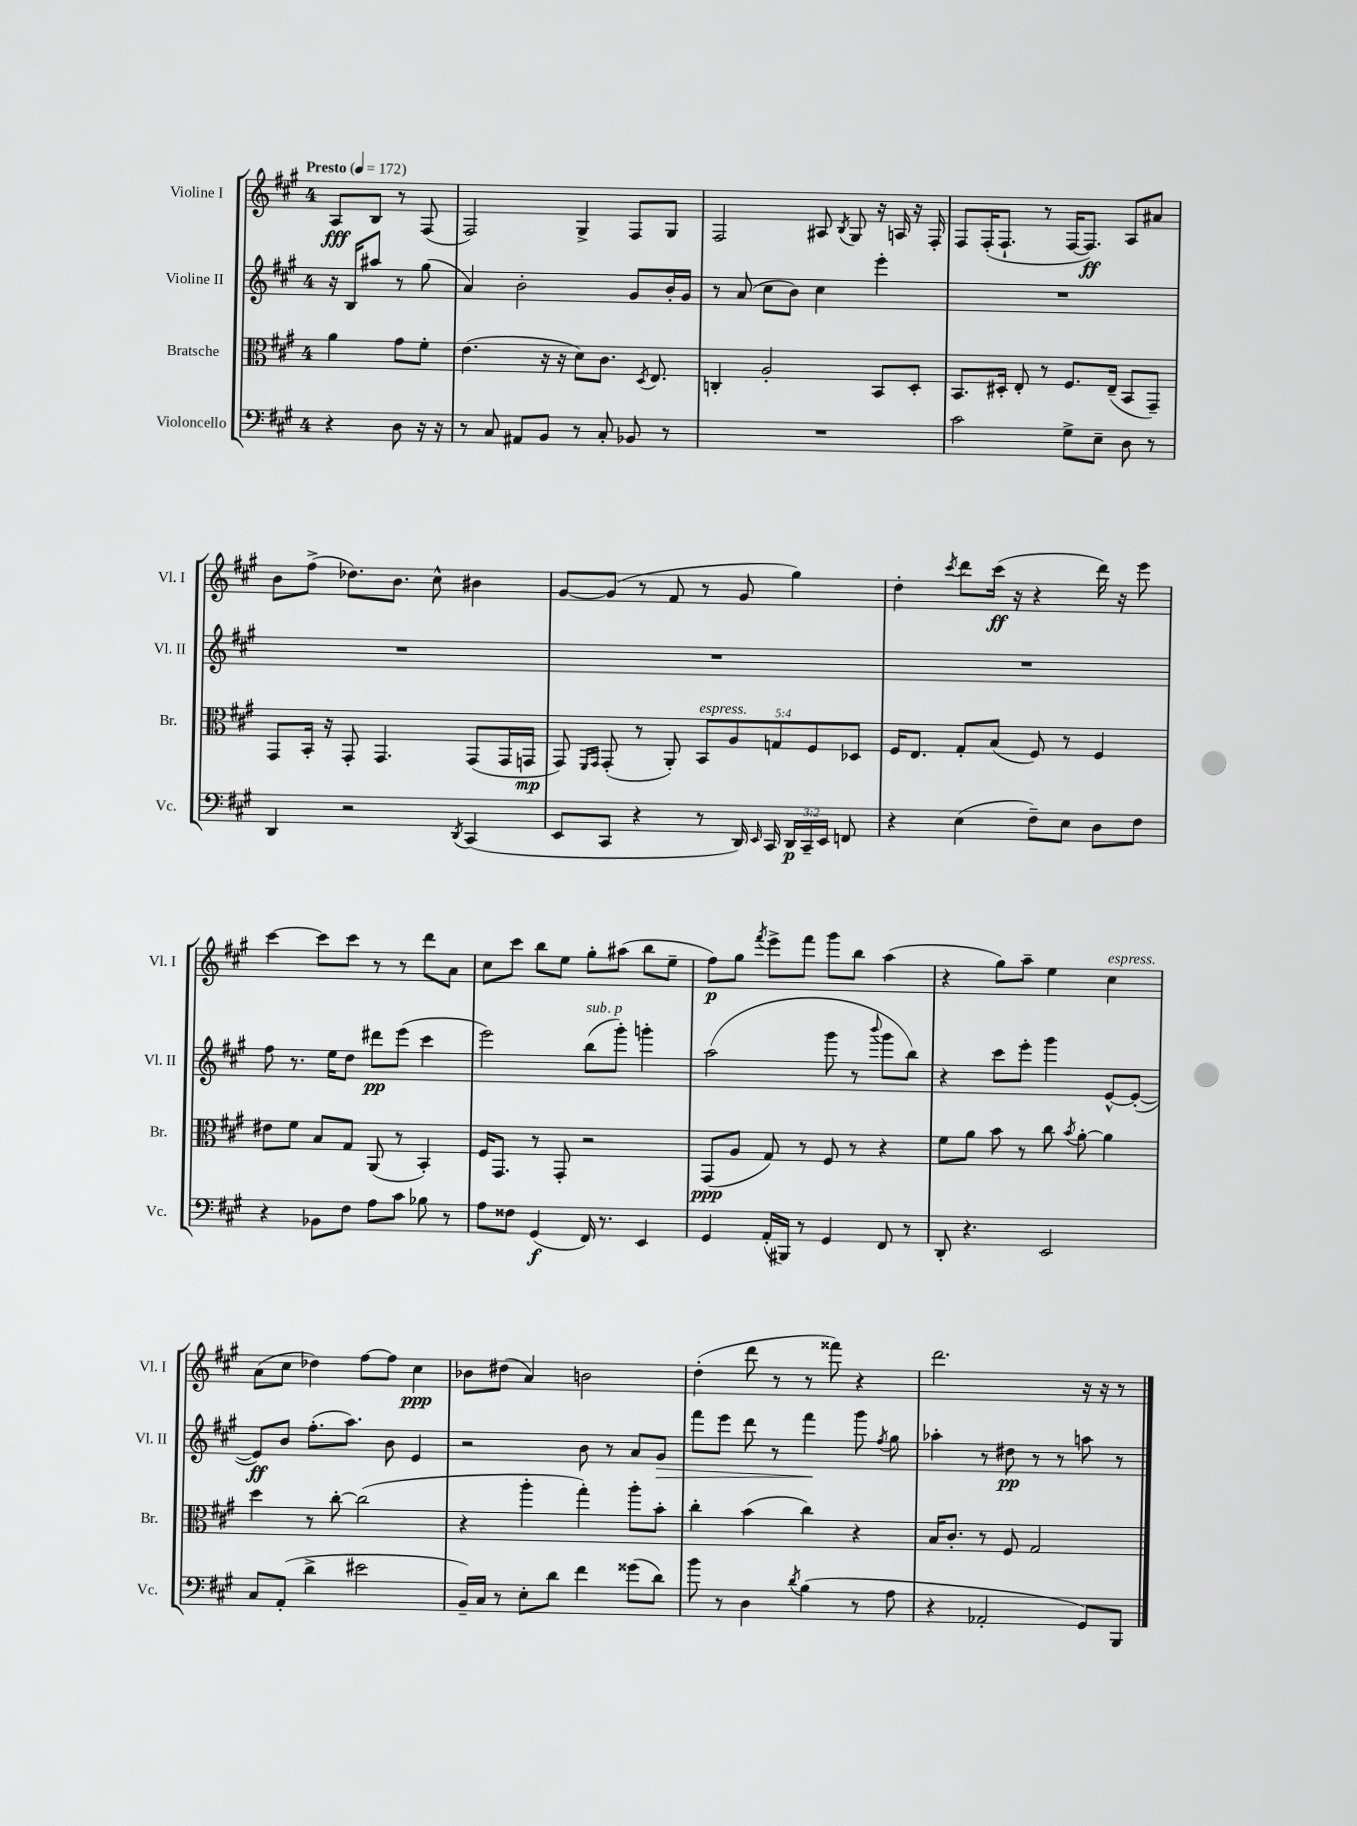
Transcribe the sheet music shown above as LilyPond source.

<<
\new StaffGroup <<
\new Staff = "s0" \with { instrumentName = "Violine I" shortInstrumentName = "Vl. I" } {
    \clef treble \key a \major \once \override Staff.TimeSignature.style = #'single-digit \time 4/4 \partial 2 \tempo "Presto" 4 = 172
    \autoBeamOff a8[\fff b8] r8 fis8( |
    fis2) gis4-> fis8[ gis8] |
    fis2 ais8 \acciaccatura { b8 } gis8 r16 a16 r16 fis16-. |
    fis8[ fis16-.( fis8.]-! r8 fis16[~ fis8.]\ff) a8[ ais'8] |
    b'8[ fis''8]->( des''8.[) b'8.] cis''8-^ bis'4 |
    gis'8[~ gis'8]( r8 fis'8 r8 gis'8 gis''4) |
    d''4-. \acciaccatura { cis'''8 } d'''8[ cis'''16]\ff( r16 r4 d'''16) r16 e'''8 |
    cis'''4~ cis'''8[ cis'''8] r8 r8 d'''8[ a'8] |
    cis''8[ cis'''8] b''8[ e''8] gis''8[-. ais''8]( b''8[ e''8]-- |
    fis''8[\p) gis''8] \acciaccatura { fis'''8 } e'''8[-> fis'''8] gis'''8[ b''8] a''4( |
    r4 gis''8[) a''8]-- e''4 cis''4^\markup { \italic "espress." } |
    a'8[( cis''8] des''4) fis''8[~ fis''8] cis''4\ppp |
    bes'8[ dis''8]( a'4) b'2 |
    d''4-.( d'''8 r8 r8 fisis'''8) r4 |
    d'''2. r16 r16 r8 \bar "|." |
}
\new Staff = "s1" \with { instrumentName = "Violine II" shortInstrumentName = "Vl. II" } {
    \clef treble \key a \major \once \override Staff.TimeSignature.style = #'single-digit \time 4/4 \partial 2
    \autoBeamOff r16 b16[ ais''8] r8 gis''8( |
    a'4) b'2-. gis'8[ b'16-. gis'16] |
    r8 a'8( cis''8[ b'8]) cis''4 e'''4-. |
    R1 |
    R1 |
    R1 |
    R1 |
    fis''8 r8. e''16[ d''8] dis'''8[\pp e'''8]( cis'''4 |
    e'''2) b''8[^\markup { \italic "sub. p" }( gis'''8]-.) g'''4-. |
    a''2( gis'''8 r8 \appoggiatura { b'''8 } gis'''8[ b''8]) |
    r4 cis'''8[ e'''8]-. gis'''4 e'8[~-^ e'8]~-.( |
    e'8[\ff) b'8] fis''8.[-.( a''8.]) b'8 e'4 |
    r2 b'8 r8 a'8[ gis'8]\> |
    fis'''8[ e'''8] d'''8 r8 fis'''4\! gis'''8 \acciaccatura { fis''8 } gis''8 |
    aes''4-. r8 dis''8\pp r8 r8 a''8 r8 \bar "|." |
}
\new Staff = "s2" \with { instrumentName = "Bratsche" shortInstrumentName = "Br." } {
    \clef alto \key a \major \once \override Staff.TimeSignature.style = #'single-digit \time 4/4 \override Staff.TupletNumber.text = #tuplet-number::calc-fraction-text \partial 2
    \autoBeamOff a'4 gis'8[ fis'8]-. |
    e'4.( r16 r16 d'8[) cis'8.] \acciaccatura { d8 } e8. |
    c4-. a2-. b,8[ d8]-. |
    b,8.[ dis16]-. e8-. r8 fis8.[ e16]--( b,8[ gis,8]--) |
    gis,8[ b,16]-. r16 gis,8-. gis,4. gis,8[( gis,16 g,16]\mp |
    gis,8) \grace { fis,16[ gis,16] } gis,8-.( r8 a,8-.) \tuplet 5/4 { b,8[^\markup { \italic "espress." } a8 g8 fis8 des8] } |
    fis16[ e8.] gis8[-. b8]( fis8) r8 fis4 |
    eis'8[ fis'8] b8[ gis8] a,8( r8 b,4-.) |
    fis16[ gis,8.] r8 gis,8-. r2 |
    gis,8[\ppp( a8] gis8) r8 fis8 r8 r4 |
    fis'8[ a'8] b'8 r8 cis''8 \acciaccatura { b'8 } a'8~-. a'4 |
    d''4 r8 cis''8~-. cis''2( |
    r4 a''4-. gis''4-.) a''8[-. b'8]-. |
    cis''4-. b'4( cis''4) r4 |
    b16[ cis'8.]-. r8 fis8 gis2 \bar "|." |
}
\new Staff = "s3" \with { instrumentName = "Violoncello" shortInstrumentName = "Vc." } {
    \clef bass \key a \major \once \override Staff.TimeSignature.style = #'single-digit \time 4/4 \override Staff.TupletNumber.text = #tuplet-number::calc-fraction-text \partial 2
    \autoBeamOff r4 d8 r16 r16 |
    r8 cis8 ais,8[ b,8] r8 cis8-. bes,8 r8 |
    R1 |
    cis'2 gis8[-> e8]-- d8 r8 |
    d,4 r2 \acciaccatura { d,8 } cis,4( |
    e,8[ cis,8] r4 r8 d,16) \grace { e,16 } cis,16 \tuplet 3/2 { d,16[\p cis,16-- e,16] } f,8 |
    r4 e4( fis8[--) e8] d8[ fis8] |
    r4 bes,8[ fis8] a8[ cis'8] bes8 r8 |
    a8[ fisis8] gis,4\f( fis,16) r8. e,4 |
    gis,4 a,16[-.( bis,,16]) r8 gis,4 fis,8 r8 |
    d,8-. r4. e,2 |
    cis8[ a,8]-.( d'4-> eis'2 |
    b,16[--) cis16] r8 e8[-. d'8] fis'4 gisis'8[( d'8]) |
    b'8 r8 d4 \acciaccatura { d'8 } b4( r8 a8 |
    r4 aes,2-. gis,8[) b,,8] \bar "|." |
}
>>
>>
\layout { \context { \Score \remove "Bar_number_engraver" } }
